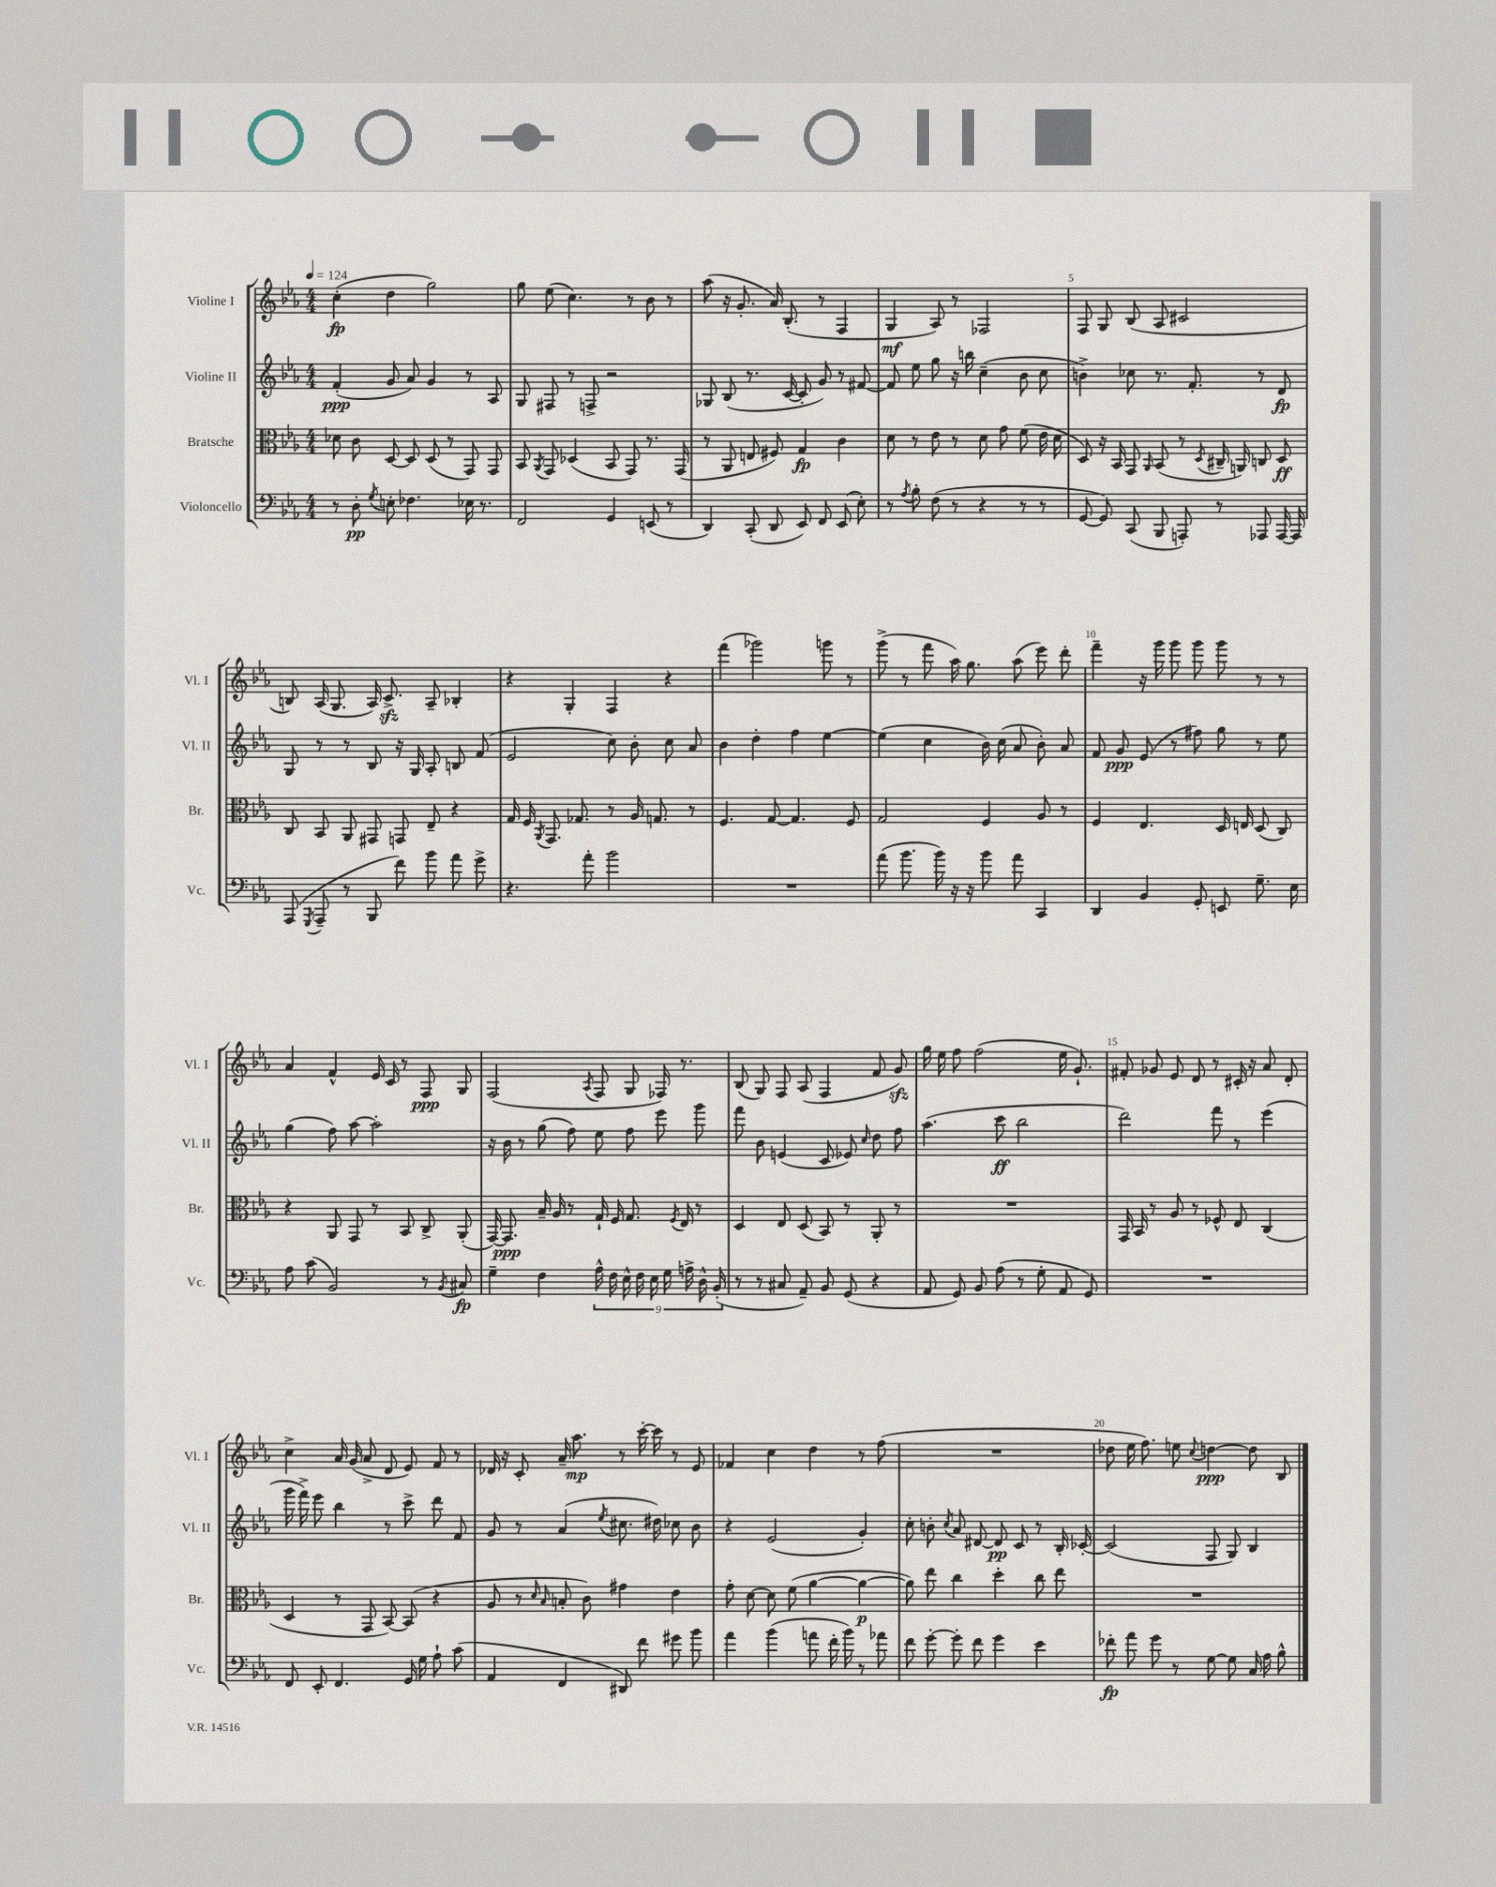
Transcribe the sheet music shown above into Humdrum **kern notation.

**kern	**dynam	**kern	**dynam	**kern	**dynam	**kern	**dynam
*part4	*part4	*part3	*part3	*part2	*part2	*part1	*part1
*staff4	*staff4	*staff3	*staff3	*staff2	*staff2	*staff1	*staff1
*I"Violoncello	*	*I"Bratsche	*	*I"Violine II	*	*I"Violine I	*
*I'Vc.	*	*I'Br.	*	*I'Vl. II	*	*I'Vl. I	*
*clefF4	*	*clefC3	*	*clefG2	*	*clefG2	*
*k[b-e-a-]	*	*k[b-e-a-]	*	*k[b-e-a-]	*	*k[b-e-a-]	*
*M4/4	*	*M4/4	*	*M4/4	*	*M4/4	*
*MM124	*	*MM124	*	*MM124	*	*MM124	*
=1	=1	=1	=1	=1	=1	=1	=1
8r	.	8d-X\	.	(4f'/	ppp	(4cc'\	fp
8D'\	pp	8c\	.	.	.	.	.
8qG/	.	.	.	.	.	.	.
8En'\	.	[8D/	.	8g/	.	4dd\	.
4.F-X\	.	8D/]	.	8a-/)	.	.	.
.	.	(8D/	.	4g/	.	2gg\)	.
.	.	8r	.	.	.	.	.
16E-X\	.	8GG/)	.	8r	.	.	.
8.r	.	.	.	.	.	.	.
.	.	8GG/	.	8A-/	.	.	.
=2	=2	=2	=2	=2	=2	=2	=2
2FF/	.	8BB-/	.	8G/	.	8gg\	.
.	.	8qAA-/	.	.	.	.	.
.	.	8GG/	.	8F#X/	.	(8ee-\	.
.	.	(4D-X/	.	8r	.	4.cc\)	.
.	.	.	.	8Fn^/	.	.	.
4GG/	.	8BB-/	.	2r	.	.	.
.	.	8GG/)	.	.	.	8r	.
(8EEn/	.	8.r	.	.	.	8b-\	.
8r	.	.	.	.	.	8r	.
.	.	(16GG/	.	.	.	.	.
=3	=3	=3	=3	=3	=3	=3	=3
4DD/)	.	8r	.	8G-X/	.	(8aa-\	.
.	.	8AA-/	.	(8B-/	.	16r	.
.	.	.	.	.	.	8.g'/	.
(8CC'/	.	8En/	.	8.r	.	.	.
8DD/	.	8F#X/)	.	.	.	16a-/)	.
.	.	.	.	[16c/	.	(8.B-'/	.
8EE-/)	.	4G/	fp	8c'/]	.	.	.
8FF/	.	.	.	8g/)	.	8r	.
(8EE-/	.	4c\	.	8r	.	4F/	.
8E-'\)	.	.	.	[8f#X/	.	.	.
=4	=4	=4	=4	=4	=4	=4	=4
8r	.	8d\	.	8f#/]	.	4G/	mf
8qA-/	.	.	.	.	.	.	.
8B-'\	.	8r	.	8ee-\	.	.	.
(8F\	.	8e-\	.	8gg\	.	8A-/)	.
8r	.	8r	.	16r	.	8r	.
.	.	.	.	16bbn\	.	.	.
4r	.	8d\	.	(4cc~\	.	2F-X/	.
.	.	8g\	.	.	.	.	.
8r	.	(8f\	.	8b-\	.	.	.
8r	.	16e-\	.	8cc\	.	.	.
.	.	16d\	.	.	.	.	.
=5	=5	=5	=5	=5	=5	=5	=5
[8GG/	.	8D/)	.	4bn^\)	.	8F/	.
8GG/])	.	16r	.	.	.	8G/	.
.	.	16BB-/	.	.	.	.	.
(8CC/	.	8GG/	.	8cc-X\	.	(8B-/	.
.	.	16qqAA-/	.	.	.	.	.
8BBB-/	.	(8BB-/	.	8.r	.	8A-/	.
8AAAn'/)	.	8r	.	.	.	2c#X/	.
.	.	.	.	8.f'/	.	.	.
.	.	8qD/	.	.	.	.	.
8r	.	16C#X~/	.	.	.	.	.
.	.	16AAn/)	.	.	.	.	.
8AAA-X/	.	8Cn/	.	8r	.	.	.
[16AAA-/	.	8D/	ff	8d/	fp	.	.
16AAA-/]	.	.	.	.	.	.	.
!!LO:LB:g=z
=6	=6	=6	=6	=6	=6	=6	=6
(8AAA-/	.	8C/	.	8G/	.	8Bn/)	.
8qGGG/	.	.	.	.	.	.	.
8AAA-~/	.	8BB-/	.	8r	.	(16A-/	.
.	.	.	.	.	.	8.G/	.
8r	.	8AA-/	.	8r	.	.	.
8BBB-/	.	8GG#X/	.	8B-/	.	16A-/)	.
.	.	.	.	.	.	8.czz^/	.
8f\)	.	8GGn/	.	16r	.	.	.
.	.	.	.	16G/	.	.	.
8b-\	.	8E-~/	.	8A-'/	.	8A-~/	.
8a-\	.	4r	.	8Bn/	.	4B-X'/	.
8g^\	.	.	.	(8f/	.	.	.
=7	=7	=7	=7	=7	=7	=7	=7
4.r	.	16G/	.	2e-/	.	4r	.
.	.	16F/	.	.	.	.	.
.	.	8qAA-/	.	.	.	.	.
.	.	8.GG/	.	.	.	.	.
.	.	.	.	.	.	4G'/	.
.	.	8.G-X/	.	.	.	.	.
8a-'\	.	.	.	.	.	.	.
2b-\	.	8r	.	8cc\)	.	4F/	.
.	.	16A-/	.	8b-'\	.	.	.
.	.	8.Gn/	.	.	.	.	.
.	.	.	.	8cc\	.	4r	.
.	.	8r	.	8a-/	.	.	.
=8	=8	=8	=8	=8	=8	=8	=8
1r	.	4.F/	.	4b-\	.	(4fff\	.
.	.	.	.	4dd'\	.	2ggg-X\)	.
.	.	[8G/	.	.	.	.	.
.	.	4.G/]	.	4ff\	.	.	.
.	.	.	.	[4ee-\	.	8gggn\	.
.	.	8F/	.	.	.	8r	.
=9	=9	=9	=9	=9	=9	=9	=9
(8a-\	.	2G/	.	(4ee-\]	.	(8ggg^\	.
8.b-\	.	.	.	.	.	8r	.
.	.	.	.	4cc\	.	8fff\	.
16b-\)	.	.	.	.	.	.	.
16r	.	.	.	.	.	16aa-\)	.
16r	.	.	.	.	.	8.gg\	.
8b-\	.	4F/	.	16b-\)	.	.	.
.	.	.	.	(16cc\	.	.	.
8a-\	.	.	.	8a-/	.	(8aa-\	.
4CC/	.	8A-/	.	8b-'\)	.	8eee-\)	.
.	.	8r	.	8a-/	.	8ddd'\	.
=10	=10	=10	=10	=10	=10	=10	=10
4DD/	.	4F/	.	8f/	.	4fff~\	.
.	.	.	.	8g/	ppp	.	.
4BB-/	.	4.E-/	.	(8e-/	.	16r	.
.	.	.	.	.	.	16ggg\	.
.	.	.	.	8r	.	8ggg\	.
8GG'/	.	.	.	8ff#X\)	.	8ggg\	.
8EEn/	.	16D/	.	8gg\	.	8ggg\	.
.	.	16En/	.	.	.	.	.
8.G~\	.	(8D/	.	8r	.	8r	.
.	.	8C/)	.	8ee-\	.	8r	.
16E-\	.	.	.	.	.	.	.
!!LO:LB:g=z
=11	=11	=11	=11	=11	=11	=11	=11
8A-\	.	4r	.	(4gg\	.	4a-/	.
(8c\	.	.	.	.	.	.	.
2BB-/)	.	8AA-/	.	8ff\)	.	4f^^/	.
.	.	8GG/	.	[8aa-\	.	.	.
.	.	8r	.	2aa-'\]	.	16e-/	.
.	.	.	.	.	.	16c/	.
.	.	8BB-/	.	.	.	8r	.
8r	.	8C^/	.	.	.	8F/	ppp
8qBB-/	.	.	.	.	.	.	.
8C#X/	fp	(8AA-'/	.	.	.	8G/	.
=12	=12	=12	=12	=12	=12	=12	=12
4G~\	.	[16GG/)	.	16r	.	(2F/	.
.	.	8.GG/]	ppp	16b-\	.	.	.
.	.	.	.	8r	.	.	.
4F\	.	16B-~/	.	(8gg\	.	.	.
.	.	16A-/	.	.	.	.	.
.	.	8r	.	8ff\)	.	.	.
.	.	.	.	.	.	8qA-/	.
18A-^^\	.	16G`/	.	8ee-\	.	8F/	.
18F\	.	.	.	.	.	.	.
.	.	16F/	.	.	.	.	.
18E-^^\	.	.	.	.	.	.	.
.	.	8.G/	.	8ff\	.	8G/	.
18F\	.	.	.	.	.	.	.
18E-\	.	.	.	.	.	.	.
.	.	.	.	8eee-\	.	16F-X/)	.
18G\	.	.	.	.	.	.	.
.	.	8qF/	.	.	.	.	.
.	.	16E-/	.	.	.	8.r	.
18An^\	.	.	.	.	.	.	.
.	.	8r	.	8ggg\	.	.	.
18D^^\	.	.	.	.	.	.	.
(18BB-'/	.	.	.	.	.	.	.
=13	=13	=13	=13	=13	=13	=13	=13
8r	.	4D/	.	8fff\	.	(8B-/	.
8r	.	.	.	8b-\	.	8G/)	.
8C#X/	.	8E-/	.	(4en/	.	8F/	.
8AA-~/)	.	(8D/	.	.	.	(8A-/	.
8BB-/	.	8BB-/)	.	8c/	.	4F/	.
(8GG/	.	8r	.	8e-X/)	.	.	.
.	.	.	.	16qqcc/	.	.	.
4r	.	8AA-'/	.	8dd\	.	8f/	.
.	.	8r	.	8ff\	.	8gzz/)	.
=14	=14	=14	=14	=14	=14	=14	=14
8AA-/	.	1r	.	(4.aa-\	.	16gg\	.
.	.	.	.	.	.	16ee-\	.
8GG/)	.	.	.	.	.	8ff\	.
8BB-/	.	.	.	.	.	(2ff\	.
(8A-\	.	.	.	8ccc\	ff	.	.
8r	.	.	.	2bb-\	.	.	.
8G'\	.	.	.	.	.	.	.
8AA-/	.	.	.	.	.	16ee-\	.
.	.	.	.	.	.	8.g`/)	.
8GG/)	.	.	.	.	.	.	.
=15	=15	=15	=15	=15	=15	=15	=15
1r	.	16GG/	.	2ddd\)	.	8f#X'/	.
.	.	16BB-/	.	.	.	.	.
.	.	8r	.	.	.	8g-X/	.
.	.	8A-/	.	.	.	8e-/	.
.	.	8r	.	.	.	8d/	.
.	.	8F-X^^/	.	8fff\	.	8r	.
.	.	8E-/	.	8r	.	16c#X'/	.
.	.	.	.	.	.	16r	.
.	.	(4C/	.	(4eee-\	.	8a-/	.
.	.	.	.	.	.	8d'/	.
!!LO:LB:g=z
=16	=16	=16	=16	=16	=16	=16	=16
8FF/	.	4D/	.	16ggg\	.	4cc^\	.
.	.	.	.	16fff^\)	.	.	.
8EE-'/	.	.	.	8eee-\	.	.	.
4.FF/	.	8r	.	4bb-\	.	16a-/	.
.	.	.	.	.	.	(16g/	.
.	.	8GG/	.	.	.	8a-^/	.
.	.	[8BB-/)	.	8r	.	8d/	.
16GG/	.	(8BB-/]	.	8ccc^\	.	8e-/)	.
16G\	.	.	.	.	.	.	.
8A-`\	.	4r	.	8ddd\	.	8f/	.
(8c\	.	.	.	8f/	.	8r	.
=17	=17	=17	=17	=17	=17	=17	=17
4AA-/	.	8A-/	.	8g/	.	16d-X/	.
.	.	.	.	.	.	16r	.
.	.	8r	.	8r	.	8c'/	.
.	.	16qqd/	.	.	.	.	.
.	.	16qqB-/	.	.	.	.	.
4FF/	.	8Bn'/	.	(4a-/	.	16a-~/	.
.	.	.	.	.	.	8.aa-\	mp
.	.	8c\)	.	.	.	.	.
.	.	.	.	8qee-/	.	.	.
8DD#X/)	.	4g#X\	.	8.cc#X\	.	8r	.
8f\	.	.	.	.	.	[16ccc'\	.
.	.	.	.	16dd#X\)	.	16ccc\]	.
8g#X\	.	4e-\	.	8cc-X\	.	8r	.
8b-\	.	.	.	8b-\	.	8e-/	.
=18	=18	=18	=18	=18	=18	=18	=18
4a-\	.	8g'\	.	4r	.	4f-X/	.
.	.	[8d\	.	.	.	.	.
(4b-\	.	8d\]	.	(2e-/	.	4cc\	.
.	.	(8f\	.	.	.	.	.
8an\	.	[4a-\	.	.	.	4dd\	.
16f'\	.	.	.	.	.	.	.
16b-\)	.	.	.	.	.	.	.
8r	.	4a-\_	p	4g'/)	.	8r	.
8a-X\	.	.	.	.	.	(8ff\	.
=19	=19	=19	=19	=19	=19	=19	=19
8f\	.	8a-\])	.	8cc'\	.	1r	.
[8g'\	.	8ee-\	.	8bn'\	.	.	.
.	.	.	.	8qcc/	.	.	.
8g'\]	.	4cc\	.	8a-/	.	.	.
8f\	.	.	.	[8d#X/	.	.	.
4g\	.	4dd'\	.	8d#/]	pp	.	.
.	.	.	.	8c/	.	.	.
4e-\	.	8cc\	.	8r	.	.	.
.	.	8ee-\	.	16B-'/	.	.	.
.	.	.	.	[16c-X'/	.	.	.
=20	=20	=20	=20	=20	=20	=20	=20
8f-X'\	fp	1r	.	(2c-/]	.	8dd-X\	.
8a-\	.	.	.	.	.	16ee-\	.
.	.	.	.	.	.	8.ff\)	.
8g\	.	.	.	.	.	.	.
8r	.	.	.	.	.	8een\	.
.	.	.	.	.	.	8qqcc/	.
[8G\	.	.	.	8F/	.	[4ddn\	ppp
8G\]	.	.	.	8G/)	.	.	.
16C/	.	.	.	4B-/	.	8dd\]	.
16A-\	.	.	.	.	.	.	.
8B-^^\	.	.	.	.	.	8B-/	.
==	==	==	==	==	==	==	==
*-	*-	*-	*-	*-	*-	*-	*-
